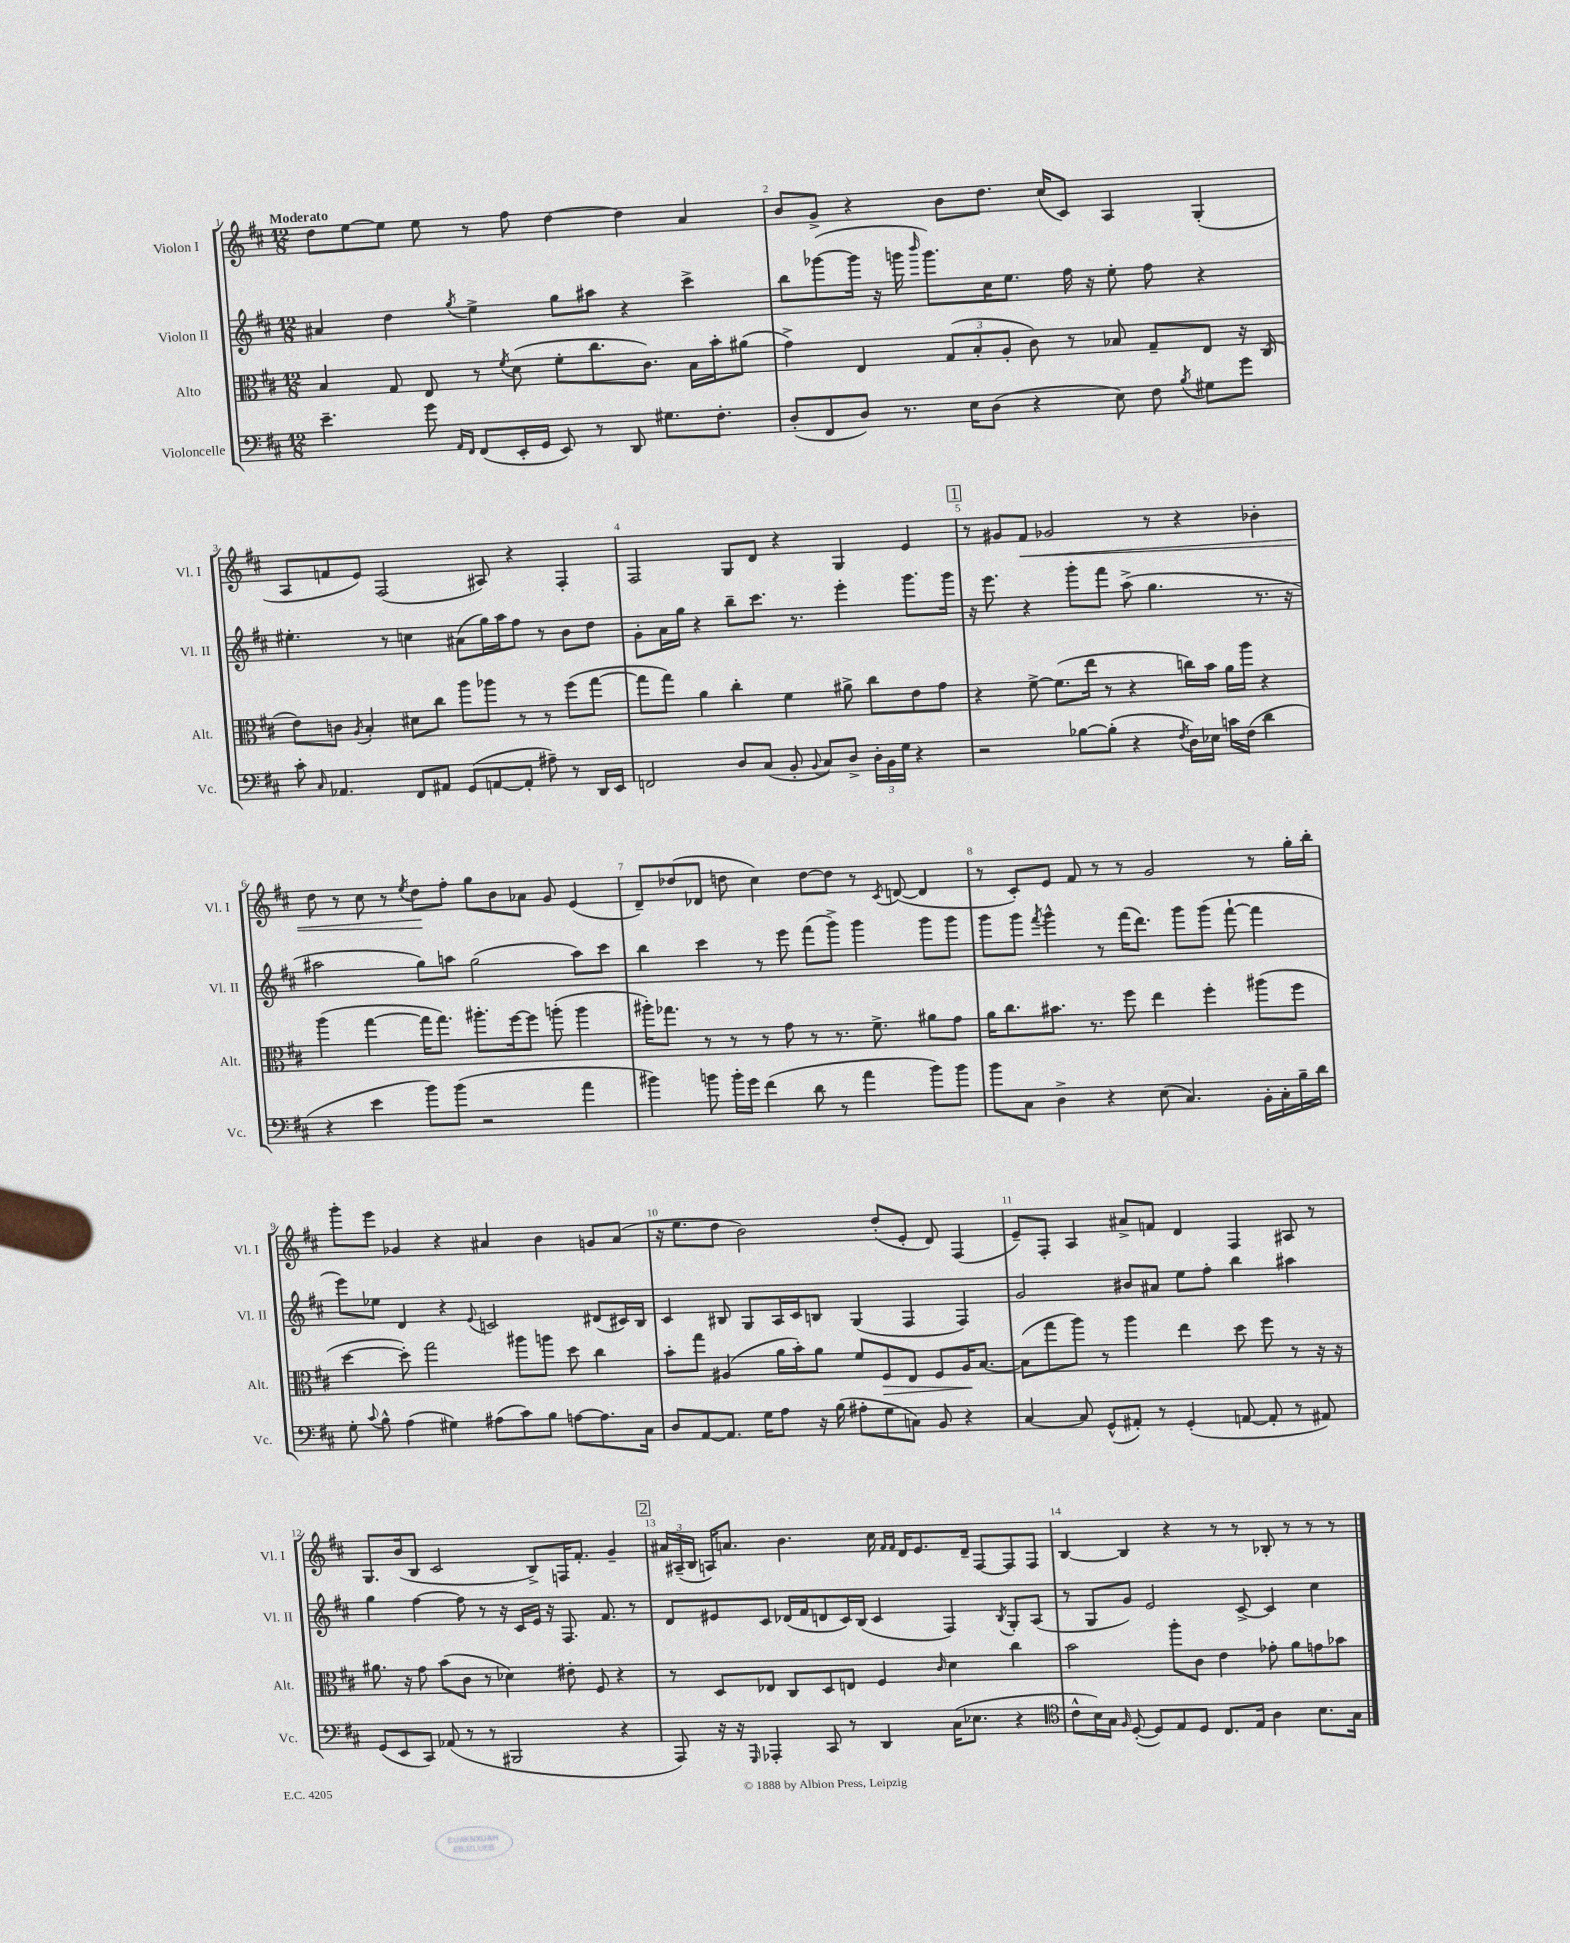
<<
\new StaffGroup <<
\new Staff = "s0" \with { instrumentName = "Violon I" shortInstrumentName = "Vl. I" } {
    \clef treble \key d \major \numericTimeSignature \time 12/8 \tempo "Moderato"
    \autoBeamOff d''8[ e''8~ e''8] e''8 r8 fis''8 d''4~ d''4 a'4 |
    b'8[ g'8]-> r4 b'8[ d''8.] cis''16[( cis'8]) a4 g4-.( |
    a8[ f'8 e'8]) fis2( ais8) r4 fis4-. |
    fis2 g8[ d'8] r4 g4 e'4 |
    \mark \markup { \box "1" } r8 gis'8[ fis'8]\< ges'2 r8 r4 bes'4-. |
    d''8 r8 cis''8 r8 \acciaccatura { e''8 } d''8[\! fis''8]-. g''8[ b'8 aes'8] g'8 e'4( |
    d'8[--) des''8( des'8] d''8 cis''4) d''8[~ d''8] r8 \acciaccatura { cis'8 } d'8~( d'4 |
    r8 cis'8[-.) e'8] fis'8 r8 r8 g'2 r8 g''16[-. b''16]-. |
    g'''8[-. e'''8] ges'4 r4 ais'4 b'4 g'8[ ais'8]( |
    r16 e''8.[ d''8] b'2) d''8[-.( e'8]-. d'8) fis4( |
    e'8[--) fis8]-. a4 ais'8[-> f'8] d'4 fis4 ais8 r8 |
    g8.[ b'16( b8] cis'2 b8[->) f16 fis'8.]-. g'4-- |
    \mark \markup { \box "2" } \tuplet 3/2 { ais'16[ ais16--( b16] } a16[) a'8.] b'4. cis''16 \grace { fis'16[ fis'16] } d'16[ e'8. d'16]-- fis8[~ fis8 fis8] |
    b4~ b4 r4 r8 r8 bes8-. r8 r8 r8 \bar "|." |
}
\new Staff = "s1" \with { instrumentName = "Violon II" shortInstrumentName = "Vl. II" } {
    \clef treble \key d \major \numericTimeSignature \time 12/8
    \autoBeamOff ais'4 d''4 \acciaccatura { g''8 } e''4-> g''8[ ais''8] r4 cis'''4-> |
    b''8[ ges'''8~( ges'''16] r16 g'''16 \grace { b'''16 } g'''8.[) cis''16 e''8.] fis''16 r16 e''8-. fis''8 r4 |
    eis''4.-. r8 c''4 ais'8[( g''16) a''16 fis''8] r8 b'8[ d''8] |
    g'8[-. a'16 g''16] r4 b''8[-- cis'''8.] r8. e'''4-. g'''8.[ g'''16] |
    \mark \markup { \box "1" } r16 e'''8. r4 g'''8[-. fis'''8] a''8->( g''4. r8. r16 |
    ais''2 g''8[) a''8] g''2( a''8[) cis'''8] |
    b''4 cis'''4 r8 e'''8 fis'''8[( g'''8]->) g'''4 g'''8[ g'''8] |
    g'''8[ g'''8] \acciaccatura { fis'''8 } g'''4-^ r8 fis'''16[( d'''8.]) g'''8[ g'''8]( fis'''8~-! fis'''4 |
    e'''8[) ees''8] d'4 r4 \appoggiatura { e'8 } c'2 dis'8[( cis'16) b16] |
    cis'4 bis8 g8[ a16 cis'16 b8] g4( fis4 fis4) |
    g'2 bis'8[ ais'8] e''8[ fis''8]-. b''4 ais''4 |
    g''4 fis''4~ fis''8 r8 r16 cis'16[ e'16] r16 fis8. fis'8. r8 |
    \mark \markup { \box "2" } d'8[ eis'8 cis'8] des'16[( fis'16 d'8 cis'16) b16]( cis'4 fis4) \acciaccatura { b8 } g8[-. a8]( |
    r8 g8[ g'8]) e'2 cis'8~-> cis'4 cis''4 \bar "|." |
}
\new Staff = "s2" \with { instrumentName = "Alto" shortInstrumentName = "Alt." } {
    \clef alto \key d \major \numericTimeSignature \time 12/8
    \autoBeamOff b4 g8 e8 r8 \acciaccatura { fis'8 } d'8( fis'8[-. cis''8. cis'8.]) b16[ b'16-. ais'8]( |
    g'4->) e4 \tuplet 3/2 { g8[( b8-. a8]-. } cis'8) r8 bes8 g8[-- e8] r16 cis16( |
    e'8[) c'8] \acciaccatura { a8 } b4-. dis'8[ cis''8] a''8[ aes''8] r8 r8 fis''8[( g''8]~ |
    g''8[ g''8]) a'4 cis''4-. fis'4 ais'8-> cis''8[ e'8 g'8] |
    \mark \markup { \box "1" } r4 fis'8~-> fis'8.[( e''16] r8 r4 c''16[) b'16] a'16[ a''16] r4 |
    a''4( g''4~ g''16[ g''8.]) ais''8.[-. fis''16~ fis''8] a''8-.( a''4 |
    ais''16[-.) ges''8.] r8 r8 r8 g'8 r8 r8. fis'8.-> ais'8[ g'8] |
    a'16[ cis''8. bis'8.] r8. fis''8 e''4 fis''4-. ais''8[( fis''8] |
    d''4~ d''8-.) g''2 ais''8[ a''8] d''8 cis''4 |
    b'8[-. g''8] ais4( a'16[ b'16-.) a'8] fis'8[ fis8\> e8] fis8[ ais16\! b8.]~ |
    b8[( g''8 a''8]) r8 a''4 e''4 d''8 fis''8 r8 r16 r16 |
    ais'8. r16 g'8 b'8[( cis'8] r8 des'4) eis'8-. fis8 r4 |
    \mark \markup { \box "2" } r8 d8[ ees8] cis8[ d8 e8] fis4 \grace { cis'16 } d'4 cis''4 |
    b'2 a''8[-. cis'8] e'4 ges'8-. a'8[ g'8 bes'8] \bar "|." |
}
\new Staff = "s3" \with { instrumentName = "Violoncelle" shortInstrumentName = "Vc." } {
    \clef bass \key d \major \numericTimeSignature \time 12/8
    \autoBeamOff e'4.-- g'8 \grace { a,16[ fis,16] } fis,8[( e,16-. g,16] e,8) r8 d,8 gis8.[ fis8.]-. |
    d8[-.( fis,8 d8]) r8. e16[ d8]( r4 e8) fis8 \acciaccatura { b8 } gis8[ g'8] |
    cis'8-. \grace { cis16 } aes,4. fis,8[ ais,8] g,8[( a,8~ a,8]-. ais8--) r8 d,16[ e,16] |
    f,2 d8[ cis8]( b,8-. \appoggiatura { b,8 } cis8[) d8]-> \tuplet 3/2 { d16[-. b,16 g16] } r4 |
    \mark \markup { \box "1" } r2 bes8[~ bes8]-.( r4 \acciaccatura { fis8 } d16[) ees16] c'16[ fis16]( d'4 |
    r4 e'4 b'8[) b'8]( r2 a'4 |
    bis'4) b'8 b'16[-. g'16] fis'4( d'8 r8 a'4 b'8[) b'8] |
    b'8[ cis8] d4-> r4 e8( cis4.) b,16[-. cis16-. b16-- d'16] |
    g8-. \appoggiatura { cis'8 } b8-^ a4( gis4) ais8[( cis'8) b8] a8[~ a8. cis16] |
    d8[ a,8~ a,8.] g16[ a8] r16 b16( ais8[-. g8 c8]) b,8 r4 |
    cis4~ cis8 g,8[-^( ais,8]-.) r8 g,4-.( a,8~ a,8-. r8 ais,8) |
    g,8[( e,8 cis,8]) aes,8( r8 r8 bis,,2 r4 |
    \mark \markup { \box "2" } a,,8) r16 r16 \grace { g,,16 } aes,,4-. cis,8 r8 d,4 cis16[( ees8.] r4 |
    \clef tenor cis'8[-^ b16) g16] \grace { fis16 } d8~-.( d8[) e8 d8] cis8.[ e16] a4 b8.[ g16] \bar "|." |
}
>>
>>
\layout { \context { \Score \override BarNumber.break-visibility = ##(#f #t #t) barNumberVisibility = #all-bar-numbers-visible } }
